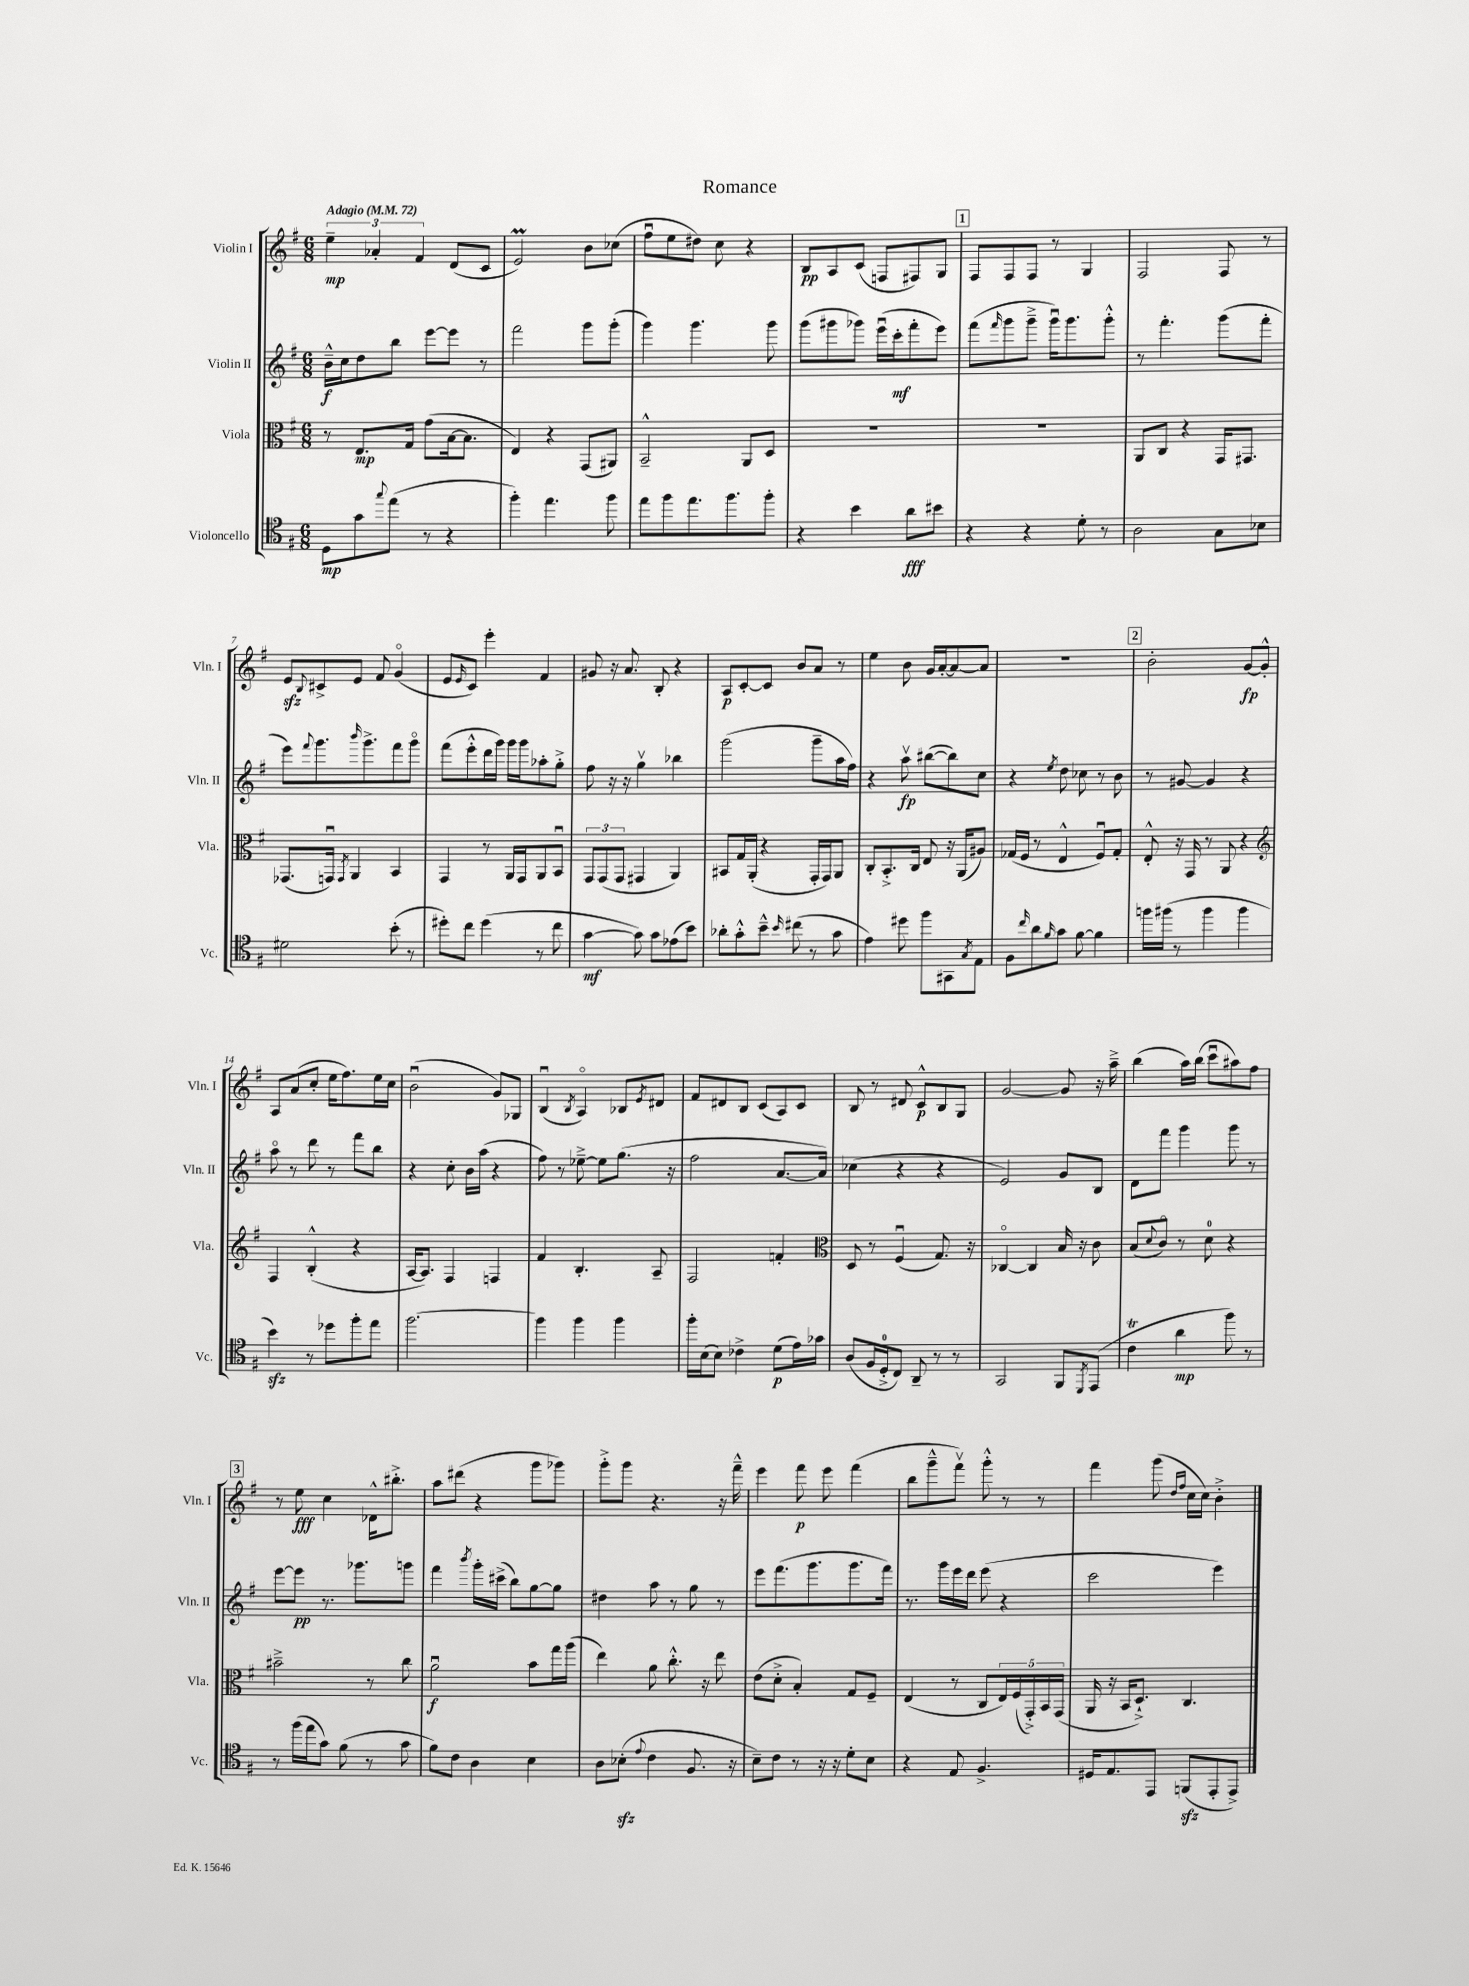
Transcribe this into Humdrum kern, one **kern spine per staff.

**kern	**dynam	**kern	**dynam	**kern	**dynam	**kern	**dynam
*part4	*part4	*part3	*part3	*part2	*part2	*part1	*part1
*staff4	*staff4	*staff3	*staff3	*staff2	*staff2	*staff1	*staff1
*I"Violoncello	*	*I"Viola	*	*I"Violin II	*	*I"Violin I	*
*I'Vc.	*	*I'Vla.	*	*I'Vln. II	*	*I'Vln. I	*
*clefC4	*	*clefC3	*	*clefG2	*	*clefG2	*
*k[f#]	*	*k[f#]	*	*k[f#]	*	*k[f#]	*
*M6/8	*	*M6/8	*	*M6/8	*	*M6/8	*
*MM72	*	*MM72	*	*MM72	*	*MM72	*
=1	=1	=1	=1	=1	=1	=1	=1
!	!	!	!	!	!	!LO:TX:a:B:t=Adagio	!
8D\L	mp	8r	.	16b~^^\LL	f	6ee~\	mp
.	.	.	.	16cc\J	.	.	.
8g\	.	8.E/L	mp	8dd\	.	.	.
.	.	.	.	.	.	6a-X'/	.
8qqgg/	.	.	.	.	.	.	.
(8ee\J	.	.	.	8bb\J	.	.	.
.	.	16G/Jk	.	.	.	.	.
.	.	.	.	.	.	6f#/	.
8r	.	(8g\L	.	[8eee\L	.	.	.
4r	.	[16B\k	.	8eee\J]	.	(8d/L	.
.	.	8.B\J]	.	.	.	.	.
.	.	.	.	8r	.	8c/J	.
=2	=2	=2	=2	=2	=2	=2	=2
4ff#'\)	.	4E/)	.	2fff#\	.	2eM/)	.
4.ee\	.	4r	.	.	.	.	.
.	.	(8GG/L	.	8ggg\L	.	8b\L	.
8ff#\	.	8AA#X/J)	.	(8ggg'\J	.	(8cc-X\J	.
=3	=3	=3	=3	=3	=3	=3	=3
8ee\L	.	2BB~^^/	.	4ggg\)	.	8ff#u\L	.
8ff#\	.	.	.	.	.	8ee\	.
8.ee\	.	.	.	4.ggg\	.	8dd#X\J)	.
.	.	.	.	.	.	8cc\	.
8.ff#\	.	.	.	.	.	.	.
.	.	8AA/L	.	.	.	4r	.
8ff#'\J	.	8D/J	.	8ggg\	.	.	.
=4	=4	=4	=4	=4	=4	=4	=4
4r	.	2.r	.	(8ggg\L	.	8B/L	pp
.	.	.	.	8ggg#X\	.	8A/	.
4b\	.	.	.	8ggg-X\J)	.	(8c/J	.
.	.	.	.	(16eeeu\LL	.	8Fn/L	.
.	.	.	.	16ccc'\J	mf	.	.
8a\L	fff	.	.	8fff#'\	.	8F#X/)	.
8b#X\J	.	.	.	8eee\J)	.	8G/J	.
!!LO:REH:place=s1:t=1
=5	=5	=5	=5	=5	=5	=5	=5
4r	.	2.r	.	(8fff#\L	.	8F#/L	.
.	.	.	.	16qqfff#/	.	.	.
.	.	.	.	8ggg\	.	8F#/	.
4r	.	.	.	8ggg~^\J	.	8F#/J	.
.	.	.	.	16gggu\KL)	.	8r	.
.	.	.	.	8.ggg\	.	.	.
8d'\	.	.	.	.	.	4G/	.
8r	.	.	.	8ggg'^^\J	.	.	.
=6	=6	=6	=6	=6	=6	=6	=6
2A\	.	8AA/L	.	8r	.	2F#/	.
.	.	8C/J	.	4.fff#'\	.	.	.
.	.	4r	.	.	.	.	.
8G\L	.	16GG/KL	.	(8ggg\L	.	8F#/	.
.	.	8.GG#X/J	.	.	.	.	.
8B-X\J	.	.	.	8fff#'\J	.	8r	.
!!LO:LB:g=z
=7	=7	=7	=7	=7	=7	=7	=7
2d#X\	.	(8.GG-X/L	.	8eee\L)	.	8ezz/L	.
.	.	.	.	8qqfff#/	.	8qqB/	.
.	.	.	.	8.ggg\	.	8c#X^/	.
.	.	16GGnu/Jk)	.	.	.	.	.
.	.	8qGG/	.	.	.	.	.
.	.	4AA/	.	.	.	8e/J	.
.	.	.	.	16qqbbb/	.	.	.
.	.	.	.	8.ggg^\	.	.	.
.	.	.	.	.	.	8f#/	.
(8b'\	.	4BB/	.	8fff#\	.	(4g/	.
8r	.	.	.	8ggg\J	.	.	.
=8	=8	=8	=8	=8	=8	=8	=8
8dd#X'\L)	.	4GG/	.	(8fff#\L	.	8e/L	.
.	.	.	.	.	.	16qqe/	.
8cc\J	.	.	.	8eee'^^\	.	8c/J)	.
(4dd#\	.	8r	.	16ddd\L	.	4eee'\	.
.	.	.	.	16ggg\JJ)	.	.	.
.	.	16AA/LL	.	16ggg\LL	.	.	.
.	.	16GG/J	.	16ggg\J	.	.	.
8r	.	8AA/	.	8aa-X'\	.	4f#/	.
8cc\	.	8BBu/J	.	8gg'^\J	.	.	.
=9	=9	=9	=9	=9	=9	=9	=9
[4g\	mf	12GG/L	.	8ff#\	.	8g#X/	.
.	.	(12GG/	.	.	.	.	.
.	.	.	.	16r	.	16r	.
.	.	12GG/J	.	.	.	.	.
.	.	.	.	16r	.	8.a/	.
8g\])	.	4GG#X/	.	4ggv\	.	.	.
8g\L	.	.	.	.	.	8B'/	.
(8e-X\	.	4AA/)	.	4bb-X\	.	4r	.
8b\J)	.	.	.	.	.	.	.
=10	=10	=10	=10	=10	=10	=10	=10
8a-X'\L	.	8BB#X/L	.	(2ggg\	.	8A/L	p
8g'^^\	.	16G/L	.	.	.	[8c'/	.
.	.	(16AA'/JJ	.	.	.	.	.
8b~^^\J	.	4r	.	.	.	8c/J]	.
16qqb/	.	.	.	.	.	.	.
(8cc#X\	.	.	.	.	.	8b/L	.
8r	.	16GG'/LL	.	8ggg~\L	.	8a/J	.
.	.	16GG/J)	.	.	.	.	.
8g\	.	8AA/J	.	16aa\L	.	8r	.
.	.	.	.	16ff#\JJ)	.	.	.
=11	=11	=11	=11	=11	=11	=11	=11
4e\)	.	8C'/L	.	4r	.	4ee\	.
.	.	8.BB'^/	.	.	.	.	.
8dd#X\	.	.	.	8aav\	fp	8b\	.
.	.	16C/Jk	.	.	.	.	.
8ff#\L	.	8E/	.	([8bb#X\L	.	16g/LL	.
.	.	.	.	.	.	[16a'/J	.
8GG#X\	.	16r	.	8bb#\])	.	8a/_	.
.	.	(16AA/KL	.	.	.	.	.
8qG/	.	.	.	.	.	.	.
8E\J	.	8A#X/J)	.	8cc\J	.	8a/J]	.
=12	=12	=12	=12	=12	=12	=12	=12
8F#\L	.	(16G-X/LL	.	4r	.	2.r	.
.	.	16F#/JJ	.	.	.	.	.
16qqcc/	.	.	.	.	.	.	.
8a\	.	8r	.	.	.	.	.
16qqf#/	.	.	.	8qee/	.	.	.
8g\J	.	4E^^/	.	8dd\	.	.	.
[8f#\	.	.	.	8cc-X\	.	.	.
4f#\]	.	8F#u/L)	.	8r	.	.	.
.	.	8G-'/J	.	8b\	.	.	.
!!LO:REH:place=s1:t=2
=13	=13	=13	=13	=13	=13	=13	=13
16ffn\LL	.	8E'^^/	.	8r	.	2b'\	.
(16ff#X\JJ	.	.	.	.	.	.	.
8r	.	16r	.	[8g#X/	.	.	.
.	.	16GG/	.	.	.	.	.
4ff#\	.	8r	.	4g#/]	.	.	.
.	.	8AA/	.	.	.	.	.
4ff#\	.	4r	.	4r	.	[8g/L	fp
.	.	.	.	.	.	8g'^^/J]	.
!!LO:LB:g=z
=14	=14	=14	=14	=14	=14	=14	=14
*	*	*clefG2	*	*	*	*	*
4bzz\)	.	4F#/	.	8aa\	.	8A/L	.
.	.	.	.	8r	.	(8a/	.
8r	.	(4B'^^/	.	8ddd\	.	8cc'/J	.
8dd-X\L	.	.	.	8r	.	16ee\KL	.
.	.	.	.	.	.	8.ff#\)	.
8ff#'\	.	4r	.	8fff#\L	.	.	.
8ee\J	.	.	.	8bb\J	.	16ee\L	.
.	.	.	.	.	.	16cc\JJ	.
=15	=15	=15	=15	=15	=15	=15	=15
[2.ff#\	.	[16A/KL	.	4r	.	(2bu\	.
.	.	8.A/J])	.	.	.	.	.
.	.	4F#/	.	8cc'\	.	.	.
.	.	.	.	16b\LL	.	.	.
.	.	.	.	(16aa\JJ	.	.	.
.	.	4Fn/	.	4r	.	8g/L)	.
.	.	.	.	.	.	8G-X/J	.
=16	=16	=16	=16	=16	=16	=16	=16
4ff#\]	.	4f#/	.	8ff#\)	.	(4Bu/	.
.	.	.	.	8r	.	.	.
.	.	.	.	.	.	8qB/	.
4ff#\	.	4.B'/	.	[8ee-X~^\	.	4A/)	.
.	.	.	.	8ee-\L]	.	.	.
4ff#\	.	.	.	(8.gg\J	.	8B-X/L	.
.	.	.	.	.	.	8qe/	.
.	.	8A~/	.	.	.	8d#X/J	.
.	.	.	.	16r	.	.	.
=17	=17	=17	=17	=17	=17	=17	=17
16ff#'\LL	.	2F#/	.	2ff#\	.	8f#/L	.
(16B\J	.	.	.	.	.	.	.
8B\J)	.	.	.	.	.	8d#X/	.
4c-X^\	.	.	.	.	.	8B/J	.
.	.	.	.	.	.	(8c/L	.
(8d\L	p	4fn'/	.	[8.a/L	.	8A/)	.
16e\L)	.	.	.	.	.	8c/J	.
16g-X\JJ	.	.	.	16a/Jk])	.	.	.
=18	=18	=18	=18	=18	=18	=18	=18
*	*	*clefC3	*	*	*	*	*
(8A/L	.	8D/	.	(4cc-X\	.	8B/	.
16F#/L	.	8r	.	.	.	8r	.
16D'^/J	.	.	.	.	.	.	.
8C/J)	.	(4F#u/	.	4r	.	8d#X/	.
8AA~/	.	.	.	.	.	8c^^/L	p
8r	.	8.G/)	.	4r	.	8B/	.
8r	.	.	.	.	.	8G/J	.
.	.	16r	.	.	.	.	.
=19	=19	=19	=19	=19	=19	=19	=19
2GG/	.	[4C-X/	.	2e/)	.	[2g/	.
.	.	4C-/]	.	.	.	.	.
8FF#/L	.	16B/	.	8g/L	.	8g/]	.
.	.	16r	.	.	.	.	.
8qDD/	.	.	.	.	.	.	.
(8EE/J	.	8c\	.	8B/J	.	16r	.
.	.	.	.	.	.	16aa~^\	.
=20	=20	=20	=20	=20	=20	=20	=20
4cT\	.	(8B/L	.	8d\L	.	(4bb\	.
.	.	8qqd/	.	.	.	.	.
.	.	8c/J)	.	8fff#\J	.	.	.
4a\	mp	8r	.	4ggg\	.	16aa\LL)	.
.	.	.	.	.	.	(16bb\JJ	.
.	.	8d\	.	.	.	8cccu\L	.
8ff#\)	.	4r	.	8ggg\	.	8aa#X\)	.
8r	.	.	.	8r	.	8ff#\J	.
!!LO:LB:g=z
!!LO:REH:place=s1:t=3
=21	=21	=21	=21	=21	=21	=21	=21
8r	.	2b#X~^\	.	[8eee\L	.	8r	.
(16ff#\LL	.	.	.	8eee\J]	pp	8ee\	fff
16ee\J	.	.	.	.	.	.	.
8g\J)	.	.	.	8.r	.	4cc\	.
(8f#\	.	.	.	.	.	.	.
.	.	.	.	8.ggg-X\L	.	.	.
8r	.	8r	.	.	.	16d-X^^\KL	.
.	.	.	.	.	.	8.bb#X'^\J	.
8g\	.	8cc\	.	8gggn\J	.	.	.
=22	=22	=22	=22	=22	=22	=22	=22
8f#\L)	.	2au\	f	4fff#\	.	8aa\L	.
8c\J	.	.	.	.	.	(8ddd#X\J	.
.	.	.	.	8qbbb/	.	.	.
4A\	.	.	.	16ggg'\LL	.	4r	.
.	.	.	.	(16ccc#X^\JJ	.	.	.
.	.	.	.	8bb\L)	.	.	.
4B\	.	8b\L	.	[8gg\	.	8ggg\L	.
.	.	16gg\L	.	8gg\J]	.	8ggg-X\J)	.
.	.	(16aa\JJ	.	.	.	.	.
=23	=23	=23	=23	=23	=23	=23	=23
8A\L	.	4ee\)	.	4dd#X\	.	8ggg'^\L	.
(8B-Xzz'\J	.	.	.	.	.	8ggg\J	.
8qqe/	.	.	.	.	.	.	.
4c\	.	8a\	.	8aa\	.	4.r	.
.	.	8.cc'^^\	.	8r	.	.	.
8.F#/	.	.	.	8gg\	.	.	.
.	.	16r	.	.	.	.	.
.	.	8ee\	.	8r	.	16r	.
16r	.	.	.	.	.	16fff#~^^\	.
=24	=24	=24	=24	=24	=24	=24	=24
8B~\L)	.	(8e\L	.	8eee\L	.	4eee\	.
8c\J	.	8d'^\J	.	(8.fff#\	.	.	.
8r	.	4B'/)	.	.	.	8fff#\	p
.	.	.	.	8.ggg\	.	.	.
16r	.	.	.	.	.	8eee\	.
16r	.	.	.	.	.	.	.
8d'\L	.	8G/L	.	8.ggg\	.	(4fff#\	.
8B\J	.	8F#~/J	.	.	.	.	.
.	.	.	.	16fff#\Jk)	.	.	.
=25	=25	=25	=25	=25	=25	=25	=25
4r	.	(4E/	.	8.r	.	8bb\L	.
.	.	.	.	.	.	8ggg~^^\	.
.	.	.	.	16ggg\LL	.	.	.
8E/	.	8r	.	16eee\	.	8fff#v\J)	.
.	.	.	.	16ddd\JJ	.	.	.
4.F#^/	.	8C/L	.	(8eee\	.	8ggg'^^\	.
.	.	20E/L)	.	4r	.	8r	.
.	.	(20F#/	.	.	.	.	.
.	.	20GG'^/)	.	.	.	.	.
.	.	.	.	.	.	8r	.
.	.	20BB/	.	.	.	.	.
.	.	(20GG/JJ	.	.	.	.	.
=26	=26	=26	=26	=26	=26	=26	=26
16D#X/KL	.	16AA/	.	2ccc\	.	4fff#\	.
8.E/	.	16r	.	.	.	.	.
.	.	16BB/KL	.	.	.	.	.
.	.	8.D`^/J)	.	.	.	.	.
8EE/J	.	.	.	.	.	(8ggg\	.
.	.	.	.	.	.	16qqdd/LL	.
.	.	.	.	.	.	16qqff#/JJ	.
(8FFnzz/L	.	4.C/	.	.	.	16cc\LL	.
.	.	.	.	.	.	16cc\JJ)	.
8EE'/	.	.	.	4eee\)	.	4b'^\	.
8EE^/J)	.	.	.	.	.	.	.
==	==	==	==	==	==	==	==
*-	*-	*-	*-	*-	*-	*-	*-
